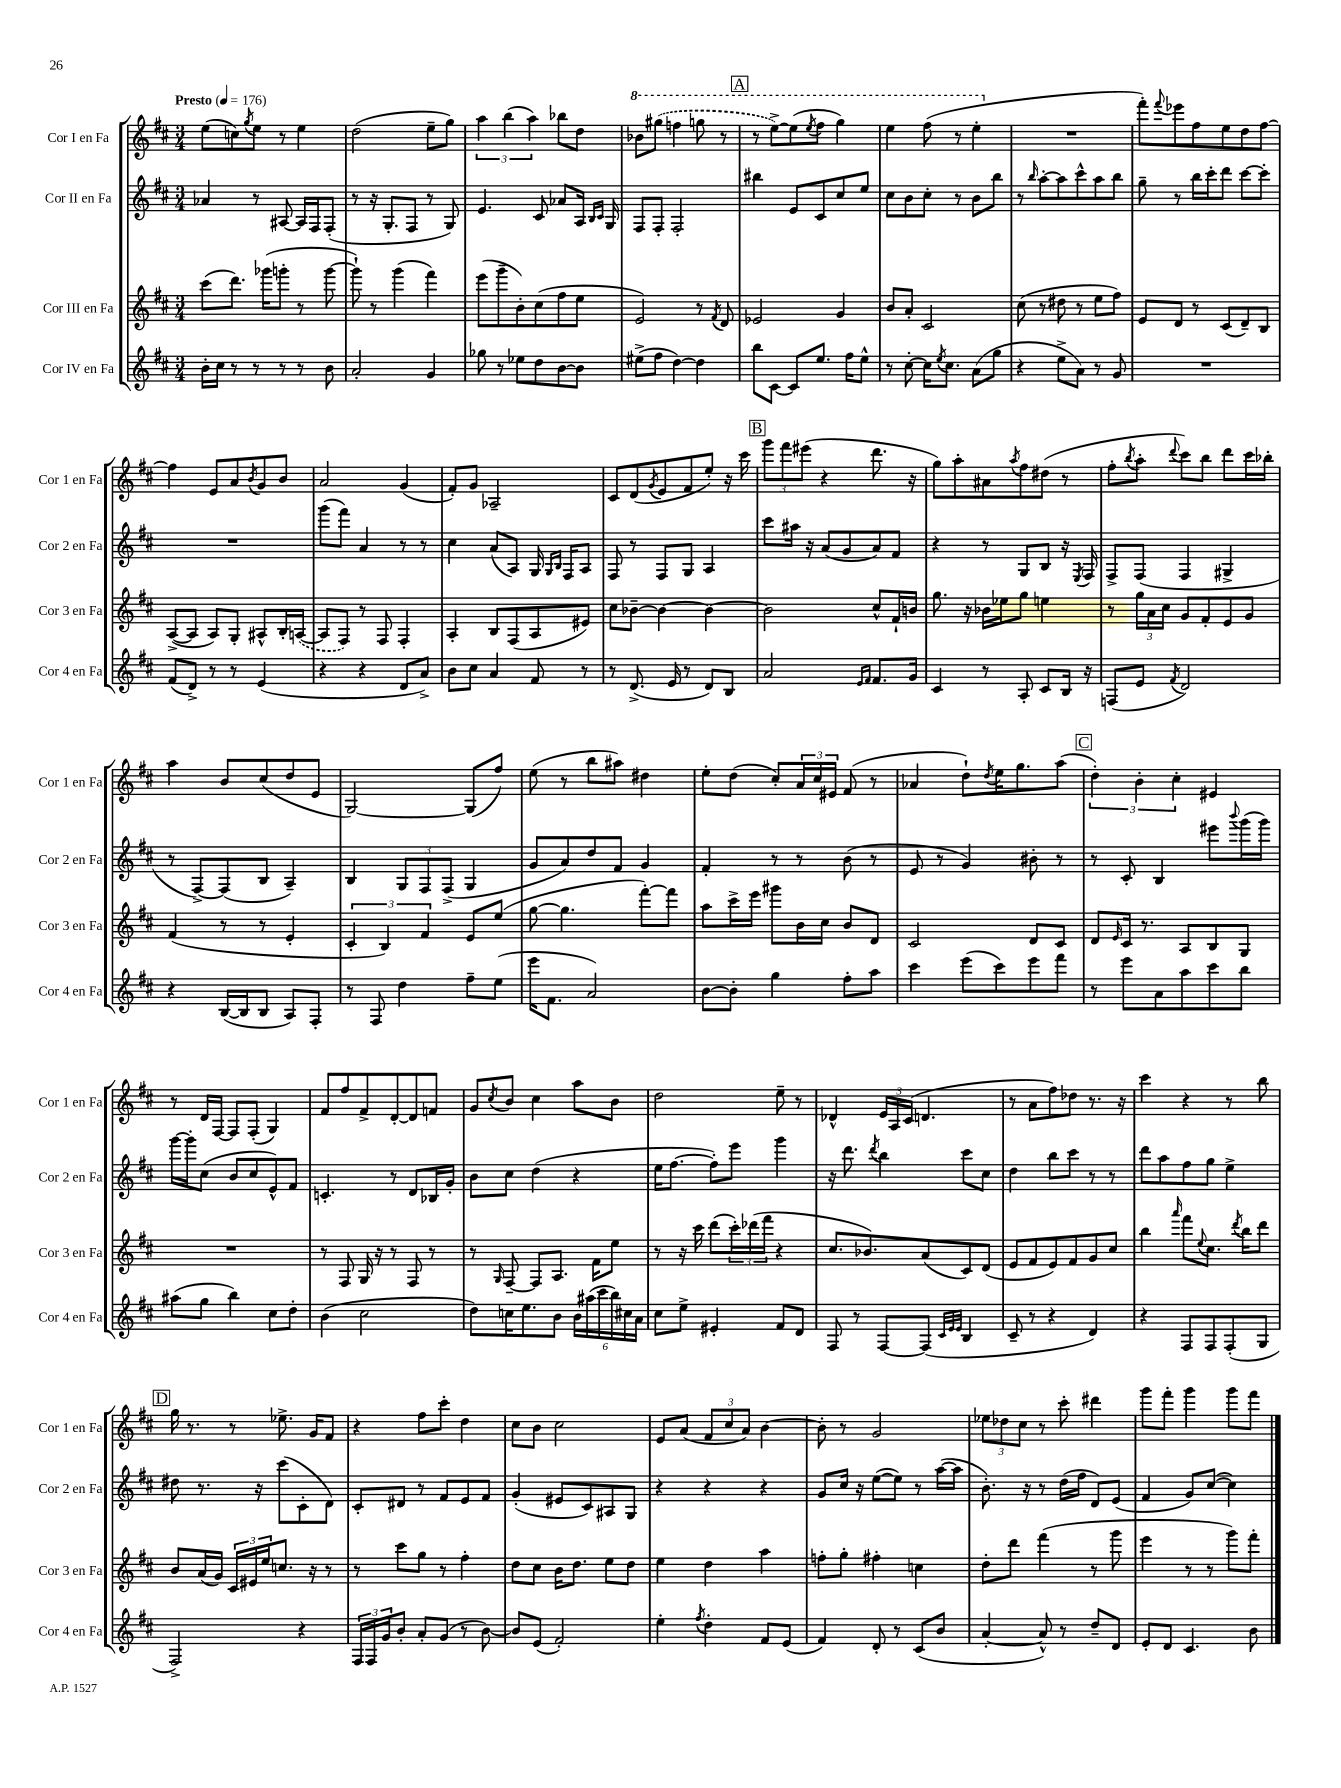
<<
\new StaffGroup <<
\new Staff = "s0" \with { instrumentName = "Cor I en Fa" shortInstrumentName = "Cor 1 en Fa" } {
    \clef treble \key d \major \numericTimeSignature \time 3/4 \tempo "Presto" 4 = 176
    e''8( c''8) \acciaccatura { g''8 } e''8 r8 e''4 |
    d''2( e''8-- g''8) |
    \tuplet 3/2 { a''4 b''4( a''4) } bes''8 d''8 |
    \ottava #1 bes''8 \once \slurDashed gis'''8( f'''4 g'''8 r8 |
    \mark \markup { \box "A" } r8 e'''8~->) e'''8( \acciaccatura { e'''8 } fis'''8 g'''4) |
    e'''4 fis'''8( r8 e'''4-. \ottava #0 |
    R2. |
    fis'''8-.) \appoggiatura { fis'''8 } ees'''8 fis''8 e''8 d''8 fis''8~ |
    fis''4 e'8 a'8 \acciaccatura { b'8 } g'8 b'8 |
    a'2 g'4( |
    fis'8-.) g'8 aes2-- |
    cis'8 d'8( \acciaccatura { g'8 } e'8 fis'8 e''8-.) r16 cis'''16 |
    \mark \markup { \box "B" } \tuplet 3/2 { g'''8 fis'''8 eis'''8( } r4 d'''8. r16 |
    g''8) a''8-. ais'8 \acciaccatura { a''8 } fis''8 dis''8( r8 |
    fis''8-. \acciaccatura { b''8 } a''8-. \appoggiatura { d'''8 } cis'''8) b''8 d'''8 cis'''16 bes''16-. |
    a''4 b'8 cis''8( d''8 e'8 |
    g2~) g8( fis''8) |
    e''8( r8 b''8 ais''8) dis''4 |
    e''8-. d''8( cis''8-.) \tuplet 3/2 { a'16 cis''16 eis'16 } fis'8( r8 |
    aes'4 d''8-!) \acciaccatura { d''8 } e''16 g''8. a''8( |
    \mark \markup { \box "C" } \tuplet 3/2 { d''4-.) b'4-. cis''4-. } eis'4 |
    r8 d'16 fis16~ fis8 fis8-.( g4) |
    fis'8 fis''8 fis'8-> d'8~-. d'8 f'8 |
    g'8 \acciaccatura { cis''8 } b'8 cis''4 a''8 b'8 |
    d''2 e''8-- r8 |
    des'4-^ \tuplet 3/2 { e'16 a16 cis'16( } d'4. |
    r8 a'8 fis''8) des''8 r8. r16 |
    cis'''4 r4 r8 b''8 |
    \mark \markup { \box "D" } g''16 r8. r8 ees''8.-> g'16 fis'8 |
    r4 fis''8 cis'''8-. d''4 |
    cis''8 b'8 cis''2 |
    e'8 a'8( \tuplet 3/2 { fis'8 cis''8 a'8) } b'4~ |
    b'8-. r8 g'2 |
    \tuplet 3/2 { ees''8 des''8 cis''8 } r8 cis'''8-. dis'''4 |
    g'''8 fis'''8-. g'''4 g'''8 fis'''8 \bar "|." |
}
\new Staff = "s1" \with { instrumentName = "Cor II en Fa" shortInstrumentName = "Cor 2 en Fa" } {
    \clef treble \key d \major \numericTimeSignature \time 3/4
    aes'4 r8 ais8~ ais16 fis16 fis8-.( |
    r8 r16 g8.-. fis8 r8 g8) |
    e'4. cis'8 aes'8 a16 \grace { b16 cis'16 } g16 |
    fis8 fis8-. fis2-. |
    \mark \markup { \box "A" } bis''4 e'8 cis'8 cis''8 e''8 |
    cis''8 b'8 cis''8-. r8 b'8 b''8 |
    r8 \grace { b''16 } a''8~-. a''8 cis'''8-^ a''8 b''8 |
    g''8-- r8 b''16 cis'''16-. d'''8 cis'''8~ cis'''8-. |
    R2. |
    g'''8( fis'''8) a'4 r8 r8 |
    cis''4 a'8( a8) g16 \grace { g16 b16 } fis16 a8 |
    fis8 r8 fis8 g8 a4 |
    \mark \markup { \box "B" } cis'''8 ais''16 r16 a'8( g'8 a'8) fis'8 |
    r4 r8 g8 b8 r16 \acciaccatura { e8 } fis16 |
    fis8-> fis8( fis4 gis4-> |
    r8 fis8~->) fis8( b8 a4--) |
    b4 \tuplet 3/2 { g8 fis8 fis8->( } g4 |
    g'8 a'8) d''8 fis'8 g'4 |
    fis'4-. r8 r8 b'8( r8 |
    e'8 r8 g'4) bis'8-. r8 |
    \mark \markup { \box "C" } r8 cis'8-. b4 eis'''8 \appoggiatura { b'''8 } g'''16( g'''16) |
    g'''16~ g'''16-. cis''8( b'8 cis''8 e'8-^) fis'8 |
    c'4.-. r8 d'8 bes16 g'16-. |
    b'8 cis''8 d''4( r4 |
    e''16 fis''8.~ fis''8-.) e'''8 g'''4 |
    r16 d'''8. \acciaccatura { d'''8 } b''4 cis'''8 cis''8 |
    d''4 b''8 cis'''8 r8 r8 |
    d'''8 a''8 fis''8 g''8 e''4-> |
    \mark \markup { \box "D" } dis''8 r8. r16 cis'''8( cis'8-. d'8) |
    cis'8-. dis'8 r8 fis'8 e'8 fis'8 |
    g'4-.( eis'8 cis'8) ais8 g8 |
    r4 r4 r4 |
    g'8 cis''16 r16 e''8~( e''8) r8 a''16~( a''16 |
    b'8.-.) r16 r8 d''16( fis''16 d'8) e'8( |
    fis'4 g'8) cis''8~( cis''4) \bar "|." |
}
\new Staff = "s2" \with { instrumentName = "Cor III en Fa" shortInstrumentName = "Cor 3 en Fa" } {
    \clef treble \key d \major \numericTimeSignature \time 3/4
    cis'''8( d'''8.) ges'''16( g'''8-. r8 g'''8~ |
    g'''8-!) r8 g'''4( fis'''4) |
    e'''8( g'''8-- b'8-.) cis''8( fis''8 e''8 |
    e'2) r8 \acciaccatura { fis'8 } d'8 |
    \mark \markup { \box "A" } ees'2 g'4 |
    b'8 a'8-. cis'2 |
    cis''8( r8 dis''8 r8 e''8 fis''8) |
    e'8 d'8 r8 cis'8( d'8--) b8 |
    a8~->( a8 a8) g8-. ais8-^ b16-. \once \slurDashed a16~( |
    a8 fis8) r8 fis8 fis4-. |
    a4-. b8 fis8( a8 eis'8) |
    cis''8 bes'8~-- bes'4~ bes'4~ |
    \mark \markup { \box "B" } bes'2 cis''8-^ fis'16-! b'16 |
    g''8. r16 bes'16 ees''16 g''8 e''4 |
    r8 \tuplet 3/2 { g''16 a'16 cis''16 } g'8 fis'8-. e'8 g'8 |
    fis'4( r8 r8 e'4-. |
    \tuplet 3/2 { cis'4-. b4) fis'4 } e'8 e''8( |
    g''8~ g''4. fis'''8~-.) fis'''8 |
    a''8 cis'''16-> e'''16 gis'''8 b'16 cis''16 b'8 d'8 |
    cis'2 d'8 cis'8 |
    \mark \markup { \box "C" } d'8 \grace { e'16 } cis'16 r8. a8 b8 g8 |
    R2. |
    r8 fis8 g16 r16 r8 fis8 r8 |
    r8 \grace { g16 } fis8~-- fis8 a8. fis'16 e''8 |
    r8 r16 cis'''16 d'''8( \tuplet 3/2 { cis'''16-.) des'''16( fis'''16 } r4 |
    cis''8. bes'8.) a'8( cis'8) d'8( |
    e'8 fis'8 e'8) fis'8 g'8 cis''8 |
    b''4 \grace { a'''16 } fis'''8 \appoggiatura { e''8 } cis''8. \acciaccatura { d'''8 } b''16 d'''8 |
    \mark \markup { \box "D" } b'8 a'16( g'16) \tuplet 3/2 { cis'16 eis'16 e''16 } c''8. r16 r8 |
    r8 cis'''8 g''8 r8 fis''4-. |
    d''8 cis''8 b'16 d''8. e''8 d''8 |
    e''4 d''4 a''4 |
    f''8-. g''8-. fis''4-. c''4 |
    d''8-. d'''8 fis'''4( r8 g'''8 |
    e'''4 r8 r8 g'''8) fis'''8-. \bar "|." |
}
\new Staff = "s3" \with { instrumentName = "Cor IV en Fa" shortInstrumentName = "Cor 4 en Fa" } {
    \clef treble \key d \major \numericTimeSignature \time 3/4
    b'16-. cis''16 r8 r8 r8 r8 b'8 |
    a'2-. g'4 |
    ges''8 r8 ees''8 d''8 b'8~ b'8 |
    eis''8->( fis''8 d''4~) d''4 |
    \mark \markup { \box "A" } b''8 cis'8~ cis'8 e''8. fis''16 e''8-^ |
    r8 cis''8~-. cis''16 \acciaccatura { e''8 } cis''8. a'8( g''8 |
    r4 e''8-> a'8) r8 g'8 |
    R2. |
    fis'8( d'8->) r8 r8 e'4( |
    r4 r4 d'8 a'8->) |
    b'8 cis''8 a'4 fis'8 r8 |
    r8 d'8.->( e'16 r8 d'8) b8 |
    \mark \markup { \box "B" } a'2 \grace { e'16 fis'16 } fis'8. g'16 |
    cis'4 r8 a8-. cis'8 b16 r16 |
    f8( e'8 \acciaccatura { fis'8 } d'2) |
    r4 b16~( b16 b8 a8) fis8-. |
    r8 fis8 d''4 fis''8-- e''8( |
    e'''16 fis'8. a'2) |
    b'8~ b'8-. g''4 fis''8-. a''8 |
    cis'''4 e'''8( cis'''8) e'''8 fis'''8 |
    \mark \markup { \box "C" } r8 e'''8 a'8 a''8 cis'''8 b''8 |
    ais''8( g''8 b''4) cis''8 d''8-. |
    b'4( cis''2 |
    d''8) c''16 e''8. b'8 \tuplet 6/4 { b'16 ais''16( cis'''16 b''16) cis''16 a'16 } |
    cis''8 e''8-> eis'4-. fis'8 d'8 |
    fis8 r8 fis8~ fis8( \grace { cis'32 e'32 e'32 } b4 |
    cis'8-- r8 r4 d'4) |
    r4 fis8 fis8 fis8-.( g8 |
    \mark \markup { \box "D" } fis2->) r4 |
    \tuplet 3/2 { fis16 fis16 g'16 } b'8-. a'8-. g'8( r8 b'8~) |
    b'8 e'8( fis'2-.) |
    e''4-. \acciaccatura { fis''8 } d''4-. fis'8 e'8( |
    fis'4) d'8-. r8 cis'8( b'8 |
    a'4~-. a'8-^) r8 d''8-- d'8 |
    e'8-. d'8 cis'4. b'8 \bar "|." |
}
>>
>>
\layout { \context { \Score \remove "Bar_number_engraver" } }
